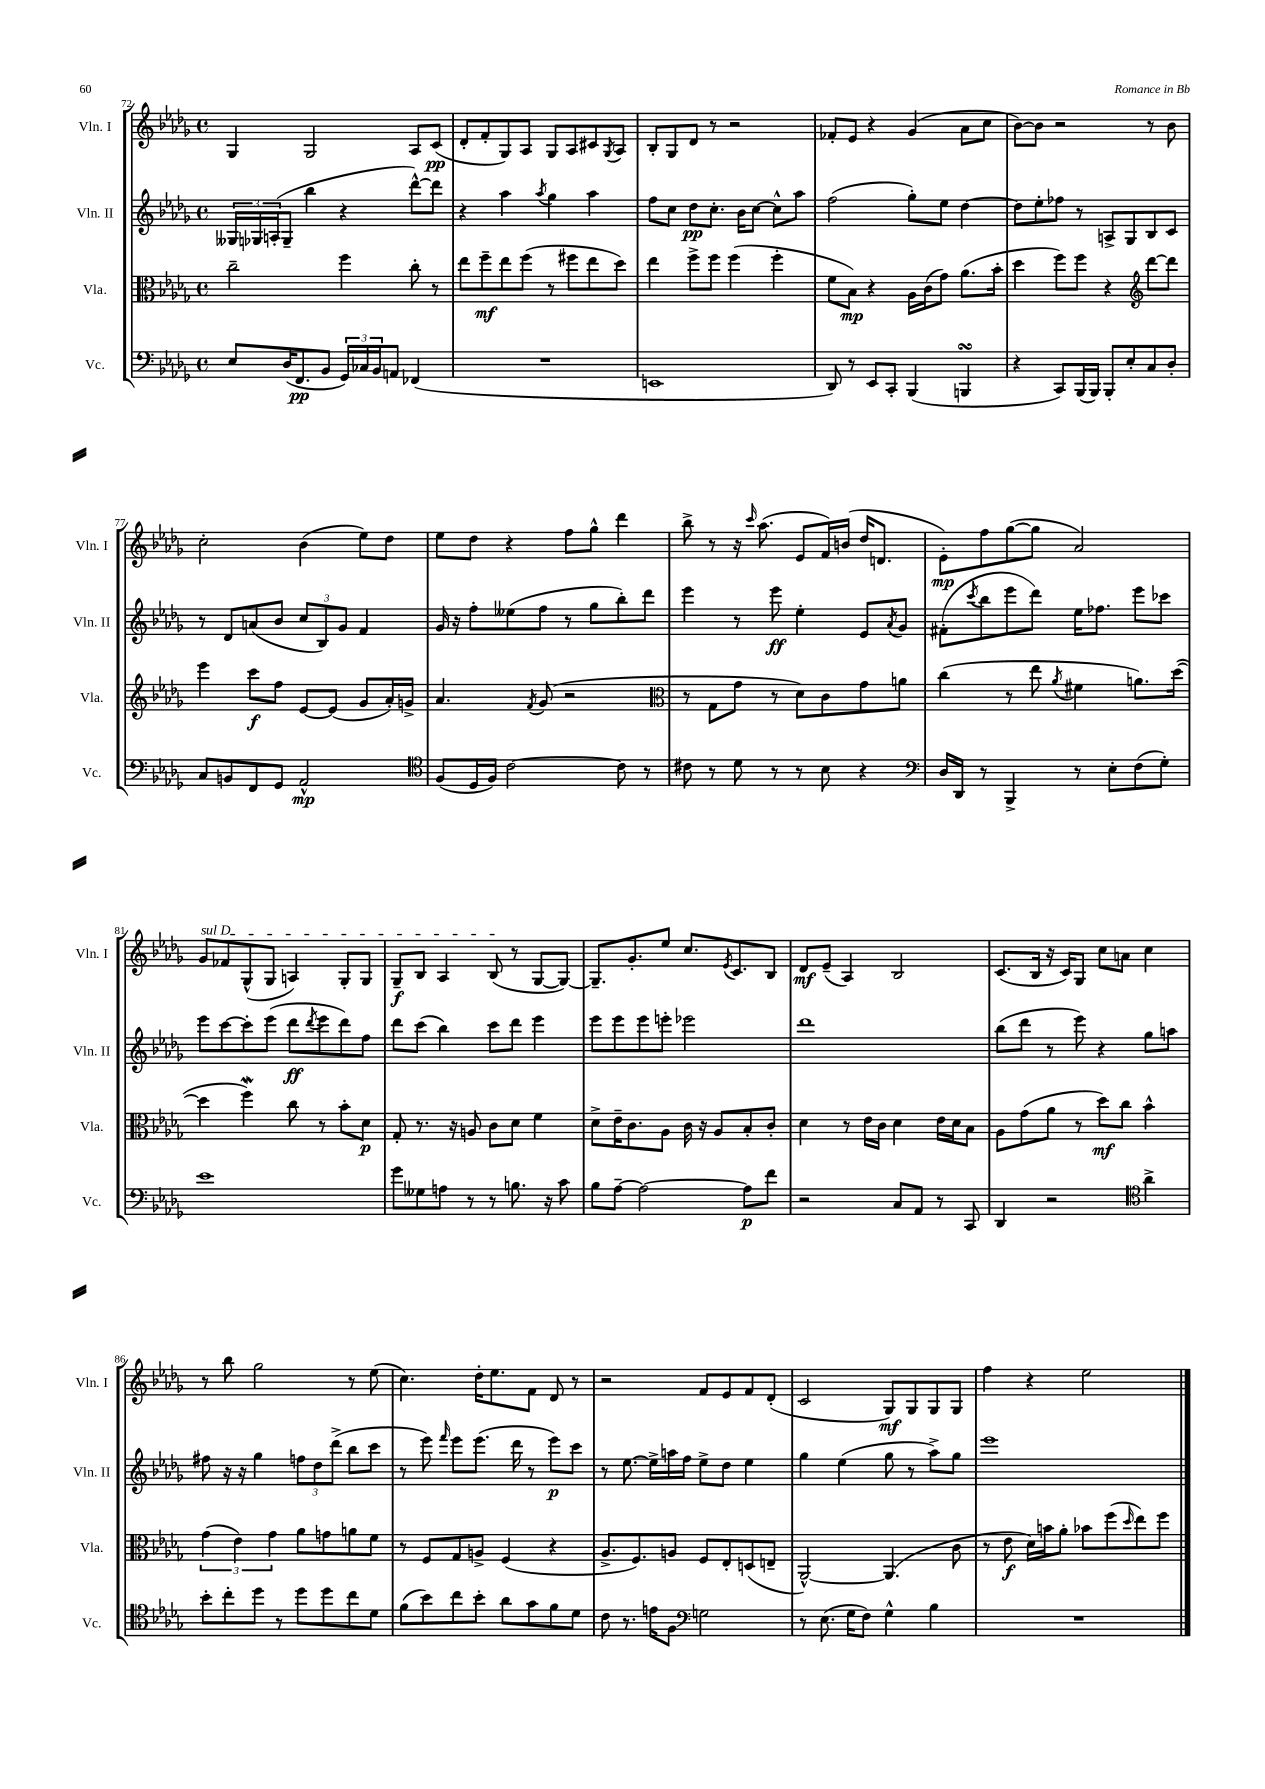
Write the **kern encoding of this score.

**kern	**dynam	**kern	**dynam	**kern	**dynam	**kern	**dynam
*part4	*part4	*part3	*part3	*part2	*part2	*part1	*part1
*staff4	*staff4	*staff3	*staff3	*staff2	*staff2	*staff1	*staff1
*I"Vc.	*	*I"Vla.	*	*I"Vln. II	*	*I"Vln. I	*
*I'Vc.	*	*I'Vla.	*	*I'Vln. II	*	*I'Vln. I	*
*clefF4	*	*clefC3	*	*clefG2	*	*clefG2	*
*k[b-e-a-d-g-]	*	*k[b-e-a-d-g-]	*	*k[b-e-a-d-g-]	*	*k[b-e-a-d-g-]	*
*M4/4	*	*M4/4	*	*M4/4	*	*M4/4	*
*met(c)	*	*met(c)	*	*met(c)	*	*met(c)	*
=72	=72	=72	=72	=72	=72	=72	=72
8E-/L	.	2cc~\	.	24G--X/LL	.	4G-/	.
.	.	.	.	24G-X/	.	.	.
.	.	.	.	(24An'/J	.	.	.
(16D-/K	.	.	.	8G-~/J	.	.	.
8.FF/	pp	.	.	.	.	.	.
.	.	.	.	4bb-\	.	2G-/	.
8BB-/J	.	.	.	.	.	.	.
24GG-/LL)	.	4ff\	.	4r	.	.	.
24C-X/	.	.	.	.	.	.	.
24BB-/J	.	.	.	.	.	.	.
8AAn/J	.	.	.	.	.	.	.
(4FF-X/	.	8cc'\	.	[8ddd-^^\L)	.	8A-/L	.
.	.	8r	.	8ddd-\J]	.	(8c/J	pp
=73	=73	=73	=73	=73	=73	=73	=73
1r	.	8ee-\L	.	4r	.	8d-'/L	.
.	.	8ff~\	mf	.	.	8f'/	.
.	.	8ee-\	.	4aa-\	.	8G-/)	.
.	.	(8ff\J	.	.	.	8A-/J	.
.	.	.	.	8qaa-/	.	.	.
.	.	8r	.	4gg-\	.	8G-/L	.
.	.	8ff#X\L	.	.	.	8A-/	.
.	.	8ee-\	.	4aa-\	.	8c#X/	.
.	.	.	.	.	.	8qG-/	.
.	.	8dd-\J)	.	.	.	8A-/J	.
=74	=74	=74	=74	=74	=74	=74	=74
1EEn	.	4ee-\	.	8ff\L	.	8B-'/L	.
.	.	.	.	8cc\J	.	8G-/	.
.	.	8ff^\L	.	8dd-\L	pp	8d-/J	.
.	.	8ff\J	.	8.cc'\J	.	8r	.
.	.	(4ff\	.	.	.	2r	.
.	.	.	.	16b-\KL	.	.	.
.	.	.	.	[8cc\J	.	.	.
.	.	4ff'\	.	8cc^^\L]	.	.	.
.	.	.	.	8aa-\J	.	.	.
=75	=75	=75	=75	=75	=75	=75	=75
8DD-/)	.	8f\L	.	(2ff\	.	8f-X'/L	.
8r	.	8B-\J)	mp	.	.	8e-/J	.
8EE-/L	.	4r	.	.	.	4r	.
8CC'/J	.	.	.	.	.	.	.
(4BBB-/	.	16A-\LL	.	8gg-'\L)	.	(4g-/	.
.	.	(16c\J	.	.	.	.	.
.	.	8g-\J)	.	8ee-\J	.	.	.
4BBBnsSsS/	.	(8.a-\L	.	[4dd-\	.	8a-\L	.
.	.	.	.	.	.	8cc\J	.
.	.	16b-'\Jk	.	.	.	.	.
=76	=76	=76	=76	=76	=76	=76	=76
4r	.	4dd-\	.	8dd-\L]	.	[8b-\L)	.
.	.	.	.	8ee-'\	.	8b-\J]	.
8CC/L)	.	8ff\L)	.	8ff-X\J	.	2r	.
(16BBB-/L	.	8ff\J	.	8r	.	.	.
16BBB-/JJ)	.	.	.	.	.	.	.
8BBB-'/L	.	4r	.	8An^/L	.	.	.
8E-'/	.	.	.	8G-/	.	.	.
*	*	*clefG2	*	*	*	*	*
8C/	.	[8ddd-\L	.	8B-/	.	8r	.
8D-'/J	.	8ddd-\J]	.	8c/J	.	8b-\	.
!!LO:LB:g=z
=77	=77	=77	=77	=77	=77	=77	=77
8C/L	.	4eee-\	.	8r	.	2cc'\	.
8BBn/	.	.	.	8d-/L	.	.	.
8FF/	.	8ccc\L	f	(8an/	.	.	.
8GG-/J	.	8ff\J	.	8b-/J	.	.	.
2AA-^^/	mp	[8e-/L	.	12cc/L	.	(4b-\	.
.	.	.	.	12B-/)	.	.	.
.	.	(8e-/J]	.	.	.	.	.
.	.	.	.	12g-/J	.	.	.
.	.	8g-/L	.	4f/	.	8ee-\L)	.
.	.	16a-'/L)	.	.	.	8dd-\J	.
.	.	16gn^/JJ	.	.	.	.	.
=78	=78	=78	=78	=78	=78	=78	=78
*clefC4	*	*	*	*	*	*	*
(8F/L	.	4.a-/	.	16g-/	.	8ee-\L	.
.	.	.	.	16r	.	.	.
16D-/L	.	.	.	8ff'\L	.	8dd-\J	.
16F/JJ)	.	.	.	.	.	.	.
[2c\	.	.	.	(8ee--X\	.	4r	.
.	.	8qf/	.	.	.	.	.
.	.	(8g-/	.	8ff\J	.	.	.
.	.	2r	.	8r	.	8ff\L	.
.	.	.	.	8gg-\L	.	8gg-^^\J	.
8c\]	.	.	.	8bb-'\)	.	4ddd-\	.
8r	.	.	.	8ddd-\J	.	.	.
=79	=79	=79	=79	=79	=79	=79	=79
*	*	*clefC3	*	*	*	*	*
8c#X\	.	8r	.	4eee-\	.	8bb-^\	.
8r	.	8G-\L	.	.	.	8r	.
8d-\	.	8g-\J	.	8r	.	16r	.
.	.	.	.	.	.	16qqccc/	.
.	.	.	.	.	.	(8.aa-\	.
8r	.	8r	.	8eee-\	ff	.	.
8r	.	8d-\L)	.	4ee-'\	.	8e-/L	.
8B-\	.	8c\	.	.	.	16f/L)	.
.	.	.	.	.	.	(16bn/JJ	.
4r	.	8g-\	.	8e-/L	.	16dd-/KL	.
.	.	.	.	.	.	8.dn/J	.
.	.	.	.	8qa-/	.	.	.
.	.	8an\J	.	8g-/J	.	.	.
=80	=80	=80	=80	=80	=80	=80	=80
*clefF4	*	*	*	*	*	*	*
16D-/LL	.	(4cc\	.	(8f#X'\L	.	8e-'\L)	mp
16DD-/JJ	.	.	.	.	.	.	.
.	.	.	.	8qccc/	.	.	.
8r	.	.	.	8bb-\	.	8ff\	.
4BBB-^/	.	8r	.	8eee-\	.	([8gg-\	.
.	.	8ee-\	.	8ddd-\J)	.	8gg-\J]	.
.	.	8qa-/	.	.	.	.	.
8r	.	4f#X\	.	16ee-\KL	.	2a-/)	.
.	.	.	.	8.ff-X\J	.	.	.
8E-'\L	.	.	.	.	.	.	.
(8F\	.	8.an\L)	.	8eee-\L	.	.	.
8G-'\J)	.	.	.	8ccc-X\J	.	.	.
.	.	([16dd-\Jk	.	.	.	.	.
!!LO:LB:g=z
=81	=81	=81	=81	=81	=81	=81	=81
!	!	!	!	!	!	!LO:TX:a:i:t=sul D	!
1e-	.	4dd-\]	.	8eee-\L	.	8g-/L	.
.	.	.	.	[8ccc\	.	8f-X/	.
.	.	4ffW\)	.	8ccc'\]	.	(8G-^^/	.
.	.	.	.	(8eee-\J	.	8G-/J	.
.	.	8cc\	.	8ddd-\L	ff	4An/)	.
.	.	.	.	8qddd-/	.	.	.
.	.	8r	.	8eee-\	.	.	.
.	.	8b-'\L	.	8ddd-\)	.	8G-'/L	.
.	.	8d-\J	p	8ff\J	.	8G-/J	.
=82	=82	=82	=82	=82	=82	=82	=82
8g-\L	.	8G-'/	.	8ddd-\L	.	8G-~/L	f
8G--X\	.	8.r	.	(8ccc\J	.	8B-/J	.
8An\J	.	.	.	4bb-\)	.	4A-/	.
.	.	16r	.	.	.	.	.
8r	.	8An/	.	.	.	.	.
8r	.	8c\L	.	8ccc\L	.	(8B-/	.
8.Bn\	.	8d-\J	.	8ddd-\J	.	8r	.
.	.	4f\	.	4eee-\	.	[8G-/L	.
16r	.	.	.	.	.	.	.
8c\	.	.	.	.	.	8G-/J_)	.
=83	=83	=83	=83	=83	=83	=83	=83
8B-\L	.	8d-^\L	.	8eee-\L	.	8.G-~/L]	.
[8A-~\J	.	16e-~\K	.	8eee-\	.	.	.
.	.	8.c\	.	.	.	8.g-'/	.
2A-\_	.	.	.	8eee-\	.	.	.
.	.	8A-\J	.	8eeen'\J	.	8ee-/J	.
.	.	16c\	.	2eee-X\	.	8.cc/L	.
.	.	16r	.	.	.	.	.
.	.	8A-/L	.	.	.	.	.
.	.	.	.	.	.	8qe-/	.
.	.	.	.	.	.	8.c/	.
8A-\L]	p	8B-'/	.	.	.	.	.
8f\J	.	8c'/J	.	.	.	8B-/J	.
=84	=84	=84	=84	=84	=84	=84	=84
2r	.	4d-\	.	1ddd-	.	8d-/L	mf
.	.	.	.	.	.	(8e-~/J	.
.	.	8r	.	.	.	4A-/)	.
.	.	16e-\LL	.	.	.	.	.
.	.	16c\JJ	.	.	.	.	.
8C/L	.	4d-\	.	.	.	2B-/	.
8AA-/J	.	.	.	.	.	.	.
8r	.	16e-\LL	.	.	.	.	.
.	.	16d-\J	.	.	.	.	.
8CC/	.	8B-\J	.	.	.	.	.
=85	=85	=85	=85	=85	=85	=85	=85
4DD-/	.	8A-\L	.	(8bb-\L	.	(8.c/L	.
.	.	(8g-\	.	8ddd-\J	.	.	.
.	.	.	.	.	.	16B-/Jk	.
2r	.	8a-\J	.	8r	.	16r	.
.	.	.	.	.	.	16c/KL)	.
.	.	8r	.	8eee-\)	.	8G-/J	.
.	.	8dd-\L)	mf	4r	.	8cc\L	.
.	.	8cc\J	.	.	.	8an\J	.
*clefC4	*	*	*	*	*	*	*
4a-^\	.	4b-^^\	.	8gg-\L	.	4cc\	.
.	.	.	.	8aan\J	.	.	.
!!LO:LB:g=z
=86	=86	=86	=86	=86	=86	=86	=86
8b-'\L	.	(6g-\	.	8ff#X\	.	8r	.
8cc'\	.	.	.	16r	.	8bb-\	.
.	.	6e-\)	.	.	.	.	.
.	.	.	.	16r	.	.	.
8dd-\J	.	.	.	4gg-\	.	2gg-\	.
.	.	6g-\	.	.	.	.	.
8r	.	.	.	.	.	.	.
8dd-\L	.	8a-\L	.	12ffn\L	.	.	.
.	.	.	.	12dd-\	.	.	.
8dd-\	.	8gn\	.	.	.	.	.
.	.	.	.	(12ddd-^\J	.	.	.
8cc\	.	8an\	.	8bb-\L	.	8r	.
8d-\J	.	8f\J	.	8ccc\J	.	(8ee-\	.
=87	=87	=87	=87	=87	=87	=87	=87
(8f\L	.	8r	.	8r	.	4.cc\)	.
8b-\)	.	8F/L	.	8eee-\)	.	.	.
.	.	.	.	16qqfff/	.	.	.
8cc\	.	8G-/	.	8eee-\L	.	.	.
8b-'\J	.	8An^/J	.	(8.eee-\J	.	16dd-'\KL	.
.	.	.	.	.	.	8.ee-\	.
8a-\L	.	(4F/	.	.	.	.	.
.	.	.	.	16ddd-\	.	.	.
8g-\	.	.	.	8r	.	8f\J	.
8f\	.	4r	.	8eee-\L)	p	8d-/	.
8d-\J	.	.	.	8ccc\J	.	8r	.
=88	=88	=88	=88	=88	=88	=88	=88
8c\	.	8.A-^/L	.	8r	.	2r	.
8.r	.	.	.	[8.ee-\	.	.	.
.	.	8.F/)	.	.	.	.	.
16en\KL	.	.	.	16ee-^\LL]	.	.	.
8F\J	.	8An/J	.	16aan\	.	.	.
.	.	.	.	16ff\JJ	.	.	.
*clefF4	*	*	*	*	*	*	*
2Gn\	.	8F/L	.	8ee-^\L	.	8f/L	.
.	.	8E-'/	.	8dd-\J	.	8e-/	.
.	.	(8Dn/	.	4ee-\	.	8f/	.
.	.	8En~/J	.	.	.	(8d-'/J	.
=89	=89	=89	=89	=89	=89	=89	=89
8r	.	[2AA-^^/)	.	4gg-\	.	2c/	.
(8.E-\	.	.	.	.	.	.	.
.	.	.	.	(4ee-\	.	.	.
16G-\KL	.	.	.	.	.	.	.
8F\J)	.	.	.	.	.	.	.
4G-^^\	.	(4.AA-/]	.	8gg-\	.	8G-/L)	mf
.	.	.	.	8r	.	8G-/	.
4B-\	.	.	.	8aa-^\L)	.	8G-/	.
.	.	8c\	.	8gg-\J	.	8G-/J	.
=90	=90	=90	=90	=90	=90	=90	=90
1r	.	8r	.	1eee-	.	4ff\	.
.	.	8e-\	f	.	.	.	.
.	.	16d-\LL)	.	.	.	4r	.
.	.	16bn\J	.	.	.	.	.
.	.	8a-'\J	.	.	.	.	.
.	.	8b-X\L	.	.	.	2ee-\	.
.	.	(8ff\	.	.	.	.	.
.	.	16qqdd-/	.	.	.	.	.
.	.	8ee-\)	.	.	.	.	.
.	.	8ff\J	.	.	.	.	.
==	==	==	==	==	==	==	==
*-	*-	*-	*-	*-	*-	*-	*-
